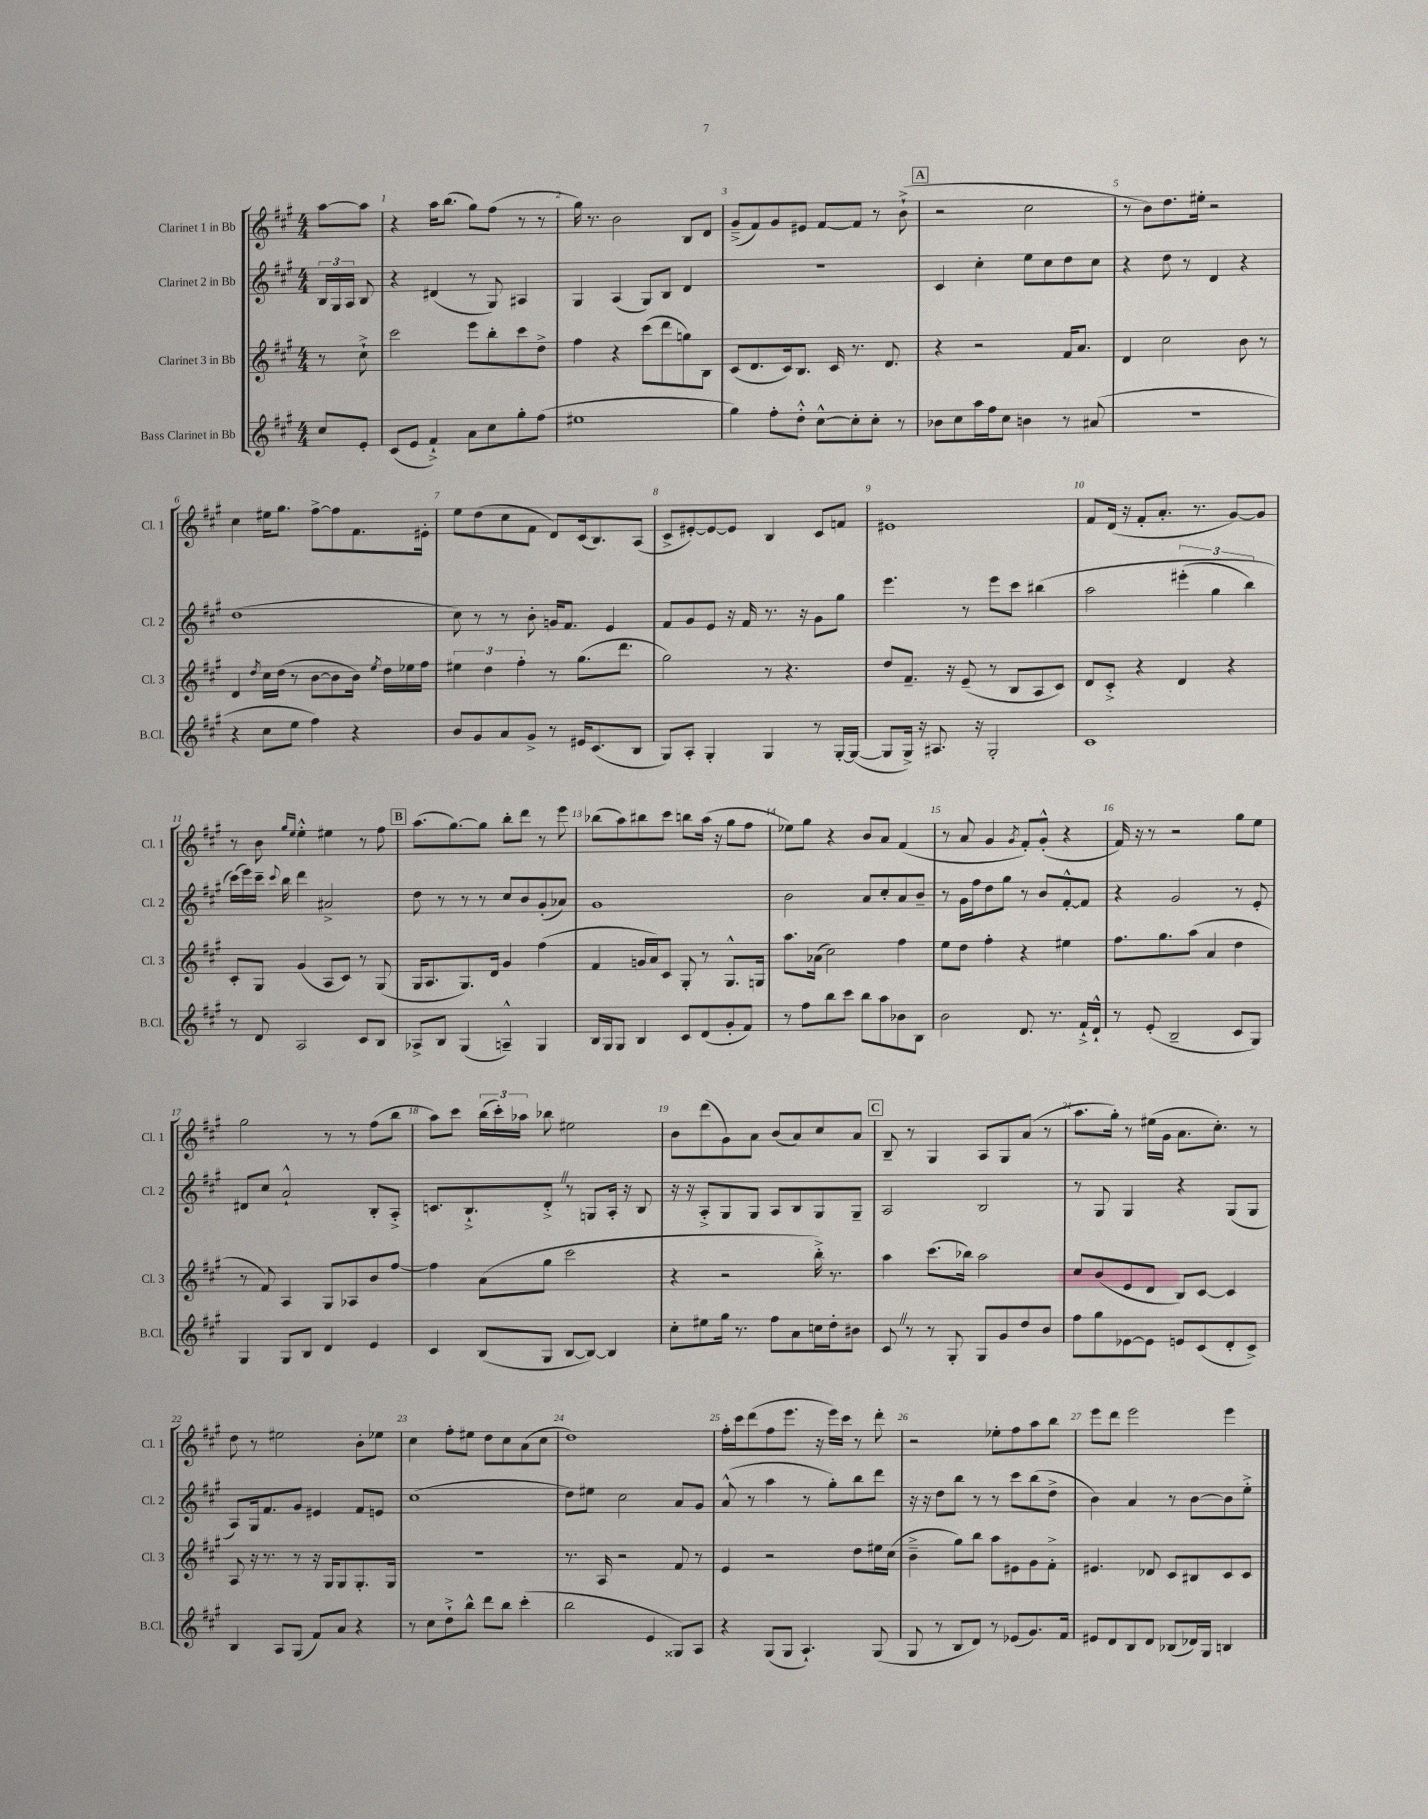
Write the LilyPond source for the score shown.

<<
\new StaffGroup <<
\new Staff = "s0" \with { instrumentName = "Clarinet 1 in Bb" shortInstrumentName = "Cl. 1" } {
    \clef treble \key a \major \numericTimeSignature \time 4/4 \partial 4
    \autoBeamOff a''8[~ a''8] |
    r4 a''16[ b''8.]( gis''8[) fis''8]( r8 r8 |
    gis''16) r8. b'2 b8[ d'8] |
    gis'8[--->( fis'8) gis'8 eis'8] fis'8[~ fis'8] r8 b'8-!->( |
    \mark \markup { \box "A" } r2 cis''2 |
    r8 b'8[) d''8. eis''16]-. r2 |
    cis''4 eis''16[ gis''8.] fis''8[~-> fis''8 fis'8. eis'16]-. |
    e''8[ d''8( cis''8 fis'8] d'8[) cis'16( b8.) a8]( |
    cis'8[-> eis'8~-.) eis'8~ eis'8] b4 cis'8[ f'8] |
    eis'1 |
    fis'8[ d'16]( r16 fis'8[-. a'8.]-. r8. gis'8[~) gis'8] |
    r8 b'8 \grace { gis''16[ e''16] } e''4-.-^ eis''4 r8 fis''8 |
    \mark \markup { \box "B" } a''8.[( gis''8.~) gis''8] b''8[-. d'''8] r8 e'''8 |
    bes''8[( a''8) bis''8 cis'''8] b''8[ a''16]( r16 gis''8[ fis''8] |
    ees''8[) gis''8] r4 b'8[ a'8] fis'4( |
    r8 a'8 gis'4 \acciaccatura { gis'8 } fis'8[-.) gis'8]-.-^( r4 |
    fis'16) r16 r8 r2 gis''8[ e''8] |
    gis''2 r8 r8 fis''8[( b''8] |
    a''8[) cis'''8] \tuplet 3/2 { b''16[( cis'''16-.) aes''16] } bes''8 eis''2 |
    b'8[ d'''8( gis'8) a'8] b'8[( a'8) cis''8 a'8] |
    \mark \markup { \box "C" } b8-- r8 gis4 a8[ gis8 a'8]( r8 |
    a''8.[ gis''16]-.) r8 eis''16[( gis'16] a'8.[ cis''8.]-.) r8 |
    d''8 r8 eis''2 b'8[-. ees''8] |
    cis''4 fis''8[-. eis''8] d''8[ cis''8 a'8( cis''8] |
    d''1) |
    fis''16[-. cis'''16 d'''8( fis''8 e'''8.] r16 e'''16[) cis'''16] r8 d'''8-. |
    r2 ees''8[-. fis''8 a''8 b''8] |
    e'''8[ d'''8] e'''2 e'''4 \bar "|." |
}
\new Staff = "s1" \with { instrumentName = "Clarinet 2 in Bb" shortInstrumentName = "Cl. 2" } {
    \clef treble \key a \major \numericTimeSignature \time 4/4 \partial 4
    \autoBeamOff \tuplet 3/2 { b16[ gis16 a16] } b8 |
    r4 dis'4( r8 gis8) ais4 |
    gis4 a4( gis8[) b8] d'4 |
    R1 |
    \mark \markup { \box "A" } cis'4 cis''4-. e''8[ cis''8 d''8 cis''8] |
    r4 d''8 r8 d'4 r4 |
    d''1( |
    cis''8) r8 r8 b'8-. g'16[ fis'8.] e'4 |
    fis'8[ gis'8 e'8] r16 fis'16 r8. r16 gis'8[ gis''8] |
    e'''4. r8 e'''8[ cis'''8] bis''4\( |
    a''2 \tuplet 3/2 { eis'''4-.( gis''4 b''4) } |
    cis'''16[(\) e'''16) cis'''16]-- \appoggiatura { cis'''8 } b''16 d'''4 ais'2-> |
    \mark \markup { \box "B" } d''8 r8 r8 r8 cis''8[ b'8 gis'8-.( aes'8]) |
    gis'1 |
    b'2 a'8[ cis''8-. a'8 b'8]-- |
    r8 gis'16[ fis''16 d''8 gis''8] r8 b'8[ fis'8~-.-^ fis'8] |
    r4 gis'2 r8 e'8-. |
    dis'8[ cis''8] a'2-!-^ b8[-. a8]-.-> |
    c'8.[ b8.-!-> d'8]-.-> \once \override BreathingSign.text = \markup { \musicglyph "scripts.caesura.straight" } \breathe r8 g8[ a16]-. r16 b8 |
    r16 r16 a8[-.-> gis8 gis8] a8[ b8 gis8 gis8]-- |
    \mark \markup { \box "C" } a2 b2 |
    r8 gis8 gis4 r4 gis8[( gis8] |
    a8[) gis16 fis'8. gis'8] eis'4 fis'8[ e'8] |
    cis''1( |
    d''8[) eis''8] cis''2 a'8[ gis'8] |
    a'8-^( r8 a''4 r8 gis''8[-.) b''8 d'''8] |
    r16 r16 d''8[ b''8] r8 r8 cis'''8[ b''8( d''8]-> |
    b'4) a'4 r8 b'8[~ b'8 e''8]-.-> \bar "|." |
}
\new Staff = "s2" \with { instrumentName = "Clarinet 3 in Bb" shortInstrumentName = "Cl. 3" } {
    \clef treble \key a \major \numericTimeSignature \time 4/4 \partial 4
    \autoBeamOff r8 cis''8-!-> |
    cis'''2 e'''8[ b''8-. cis'''8 d''8]-> |
    fis''4 r4 cis'''8[( d'''8 g''8) b8] |
    cis'8[( d'8. cis'16) b8.] cis'16 r8. d'8. |
    \mark \markup { \box "A" } r4 r2 fis'16[ a'8.] |
    d'4 cis''2 b'8 r8 |
    d'4 \acciaccatura { d''8 } cis''16[ d''16]( r8 b'8[~ b'8 b'16]) \acciaccatura { e''8 } d''16[ ees''16 fis''16] |
    \tuplet 3/2 { eis''4 d''4 fis''4-. } r8 gis''8.[( d'''8.] |
    gis''2) r8 r4. |
    d''8[ fis'8.]-- r16 e'8--( r8 b8[ a8 cis'8]) |
    d'8[ cis'8]-.-> r4 d'4 r4 |
    cis'8[-. gis8] gis'4( a8[ cis'8]) r8 gis8( |
    \mark \markup { \box "B" } gis16[ a8. gis8.) d'16] gis'4 fis''4( |
    fis'4 g'16[ a'16) cis'8] gis8-. r8 gis8.[-^ g16] |
    a''8.[ aes'16]( cis''2) fis''4 |
    e''8[ d''8] fis''4-. r4 eis''4 |
    fis''8.[ gis''8. a''8]( a'4 d''4 |
    r8 fis'8) a4 gis8[ aes8 b'8 fis''8]~ |
    fis''4 a'8[( gis''8] cis'''2 |
    r4 r2 b''16-.->) r8. |
    \mark \markup { \box "C" } a''4 cis'''8.[( bes''16]) a''2 |
    cis''8[ b'8( e'8 d'8] b8[) cis'8]~ cis'4 |
    a8 r16 r8. r8 r16 gis16[ gis8 gis8.-. gis16] |
    R1 |
    r8. a16 r2 fis'8 r8 |
    e'4 r2 d''8[ eis''16 cis''16]( |
    b'4---> gis''8[) b''8] a''8[ eis'8 gis'8 fis'8]-.-> |
    eis'4. des'8 cis'8[ bis8 cis'8 cis'8] \bar "|." |
}
\new Staff = "s3" \with { instrumentName = "Bass Clarinet in Bb" shortInstrumentName = "B.Cl." } {
    \clef treble \key a \major \numericTimeSignature \time 4/4 \partial 4
    \autoBeamOff cis''8[ e'8]-. |
    cis'8[( e'8] fis'4-!->) a'8[ cis''8 gis''8-. fis''8]( |
    eis''1 |
    gis''4) fis''8[-. d''8]-.-^ cis''8[~-^ cis''8-. cis''8]-. r8 |
    \mark \markup { \box "A" } bes'8[ cis''8 a''16 fis''16 cis''8] b'4 r8 ais'8( |
    R1 |
    r4 cis''8[ e''8] fis''4) r4 |
    b'8[ gis'8 a'8 gis'8]-> r8 eis'16[ cis'8.( b8] |
    gis8[) a8]-. gis4-. gis4 r8 gis16[~-. gis16]~( |
    gis8[ gis16]->) r16 ais8. r16 gis2-. |
    cis'1 |
    r8 d'8 a2 cis'8[ b8] |
    \mark \markup { \box "B" } aes8[-> b8] gis4( a4---^) gis4 |
    b16[ gis16 gis8] b4 cis'8[ d'8( gis'8-. fis'8]) |
    r8 fis''8[ b''8 cis'''8] b''8[ a''8 bes'8 b8] |
    b'2 d'8. r8. fis'16[-!-> d'16]-!-^ |
    r8 e'8-.( b2-- cis'8[ gis8]) |
    gis4 gis8[ b8] d'4 e'4 |
    cis'4 b8[( gis8] b8[~ b8]~) b4 |
    cis''8[-. eis''8 gis''16] r8. fis''8[ a'8 c''16 d''16-. bis'8] |
    \mark \markup { \box "C" } cis'8 \once \override BreathingSign.text = \markup { \musicglyph "scripts.caesura.straight" } \breathe r8 r8 gis8-. gis8[ gis'8 d''8 b'8] |
    fis''8[ gis''8 ees'8~ ees'8] e'8[ cis'8( d'8-. cis'8]->) |
    b4 a8[ gis8]( fis'8[) a'8] r4 |
    r8 cis''8[ d''8-!-> b''8]-^ d'''8[ b''8] cis'''4-.( |
    b''2 e'4 gisis8[) a8] |
    r4 gis8[( gis8] a4.-!) gis8( |
    gis8 r8 b8[ d'8]) r8 ees'8[( gis'8.) fis'16] |
    eis'8[ d'8 b8 d'8] bes8[( des'16) gis16] b4 \bar "|." |
}
>>
>>
\layout { \context { \Score \override BarNumber.break-visibility = ##(#f #t #t) barNumberVisibility = #all-bar-numbers-visible } }
